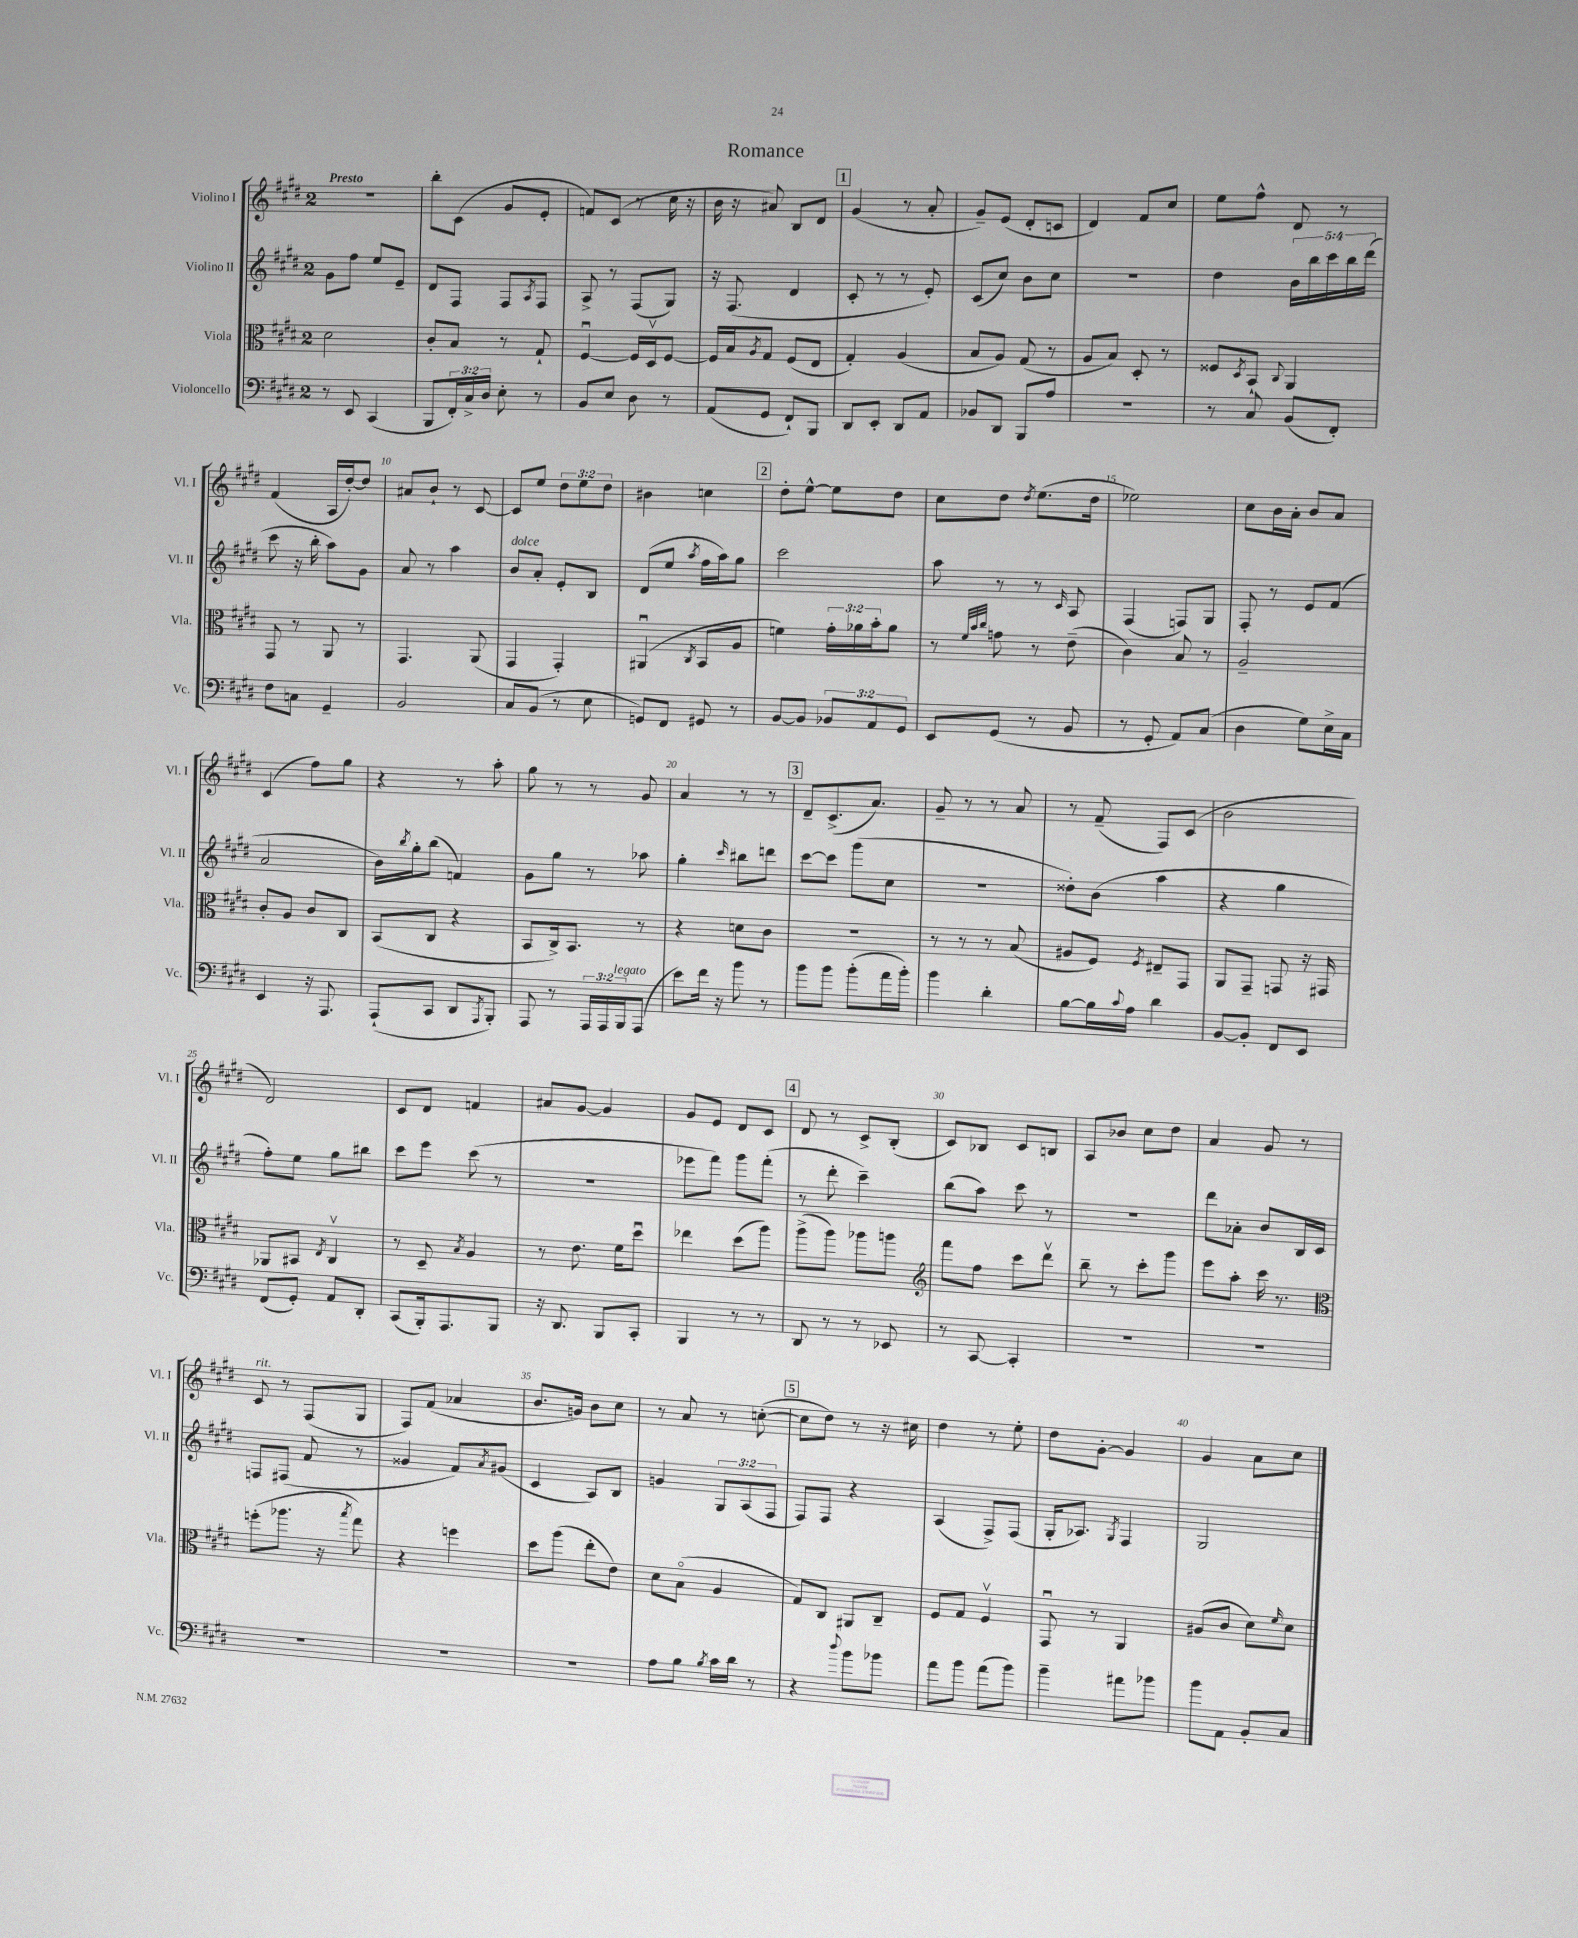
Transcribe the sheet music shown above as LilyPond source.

\header { title = "Romance" }
<<
\new StaffGroup <<
\new Staff = "s0" \with { instrumentName = "Violino I" shortInstrumentName = "Vl. I" } {
    \clef treble \key e \major \once \override Staff.TimeSignature.style = #'single-digit \time 2/4 \override Staff.TupletNumber.text = #tuplet-number::calc-fraction-text \tempo "Presto"
    R2 |
    b''8-. cis'8( gis'8 e'8-. |
    f'8) cis'8( r8 cis''16 r16 |
    b'16 r16 ais'8) b8 dis'8 |
    \mark \markup { \box "1" } gis'4( r8 a'8-. |
    gis'8--) e'8( dis'8-. c'8 |
    dis'4) fis'8 cis''8 |
    e''8 fis''8-^ dis'8 r8 |
    fis'4( a16 dis''16~-.) dis''8 |
    ais'8 b'8-! r8 cis'8~ |
    cis'8 e''8 \tuplet 3/2 { dis''8 e''8 dis''8 } |
    bis'4 c''4 |
    \mark \markup { \box "2" } dis''8-. e''8~-^ e''8 dis''8 |
    cis''8 dis''8 \acciaccatura { dis''8 } e''8.( dis''16 |
    ees''2) |
    cis''8 b'16 a'16-. b'8 a'8 |
    cis'4( fis''8) gis''8 |
    r4 r8 a''8-. |
    gis''8 r8 r8 gis'8 |
    a'4 r8 r8 |
    \mark \markup { \box "3" } dis'8-- cis'8.->( a'8.) |
    gis'8-- r8 r8 a'8 |
    r8 fis'8--( fis8) cis'8( |
    b'2 |
    dis'2) |
    cis'8 dis'8 f'4 |
    ais'8 gis'8~ gis'4 |
    gis'8 e'8 dis'8 cis'8 |
    \mark \markup { \box "4" } dis'8 r8 cis'8-> b8-.( |
    cis'8) bes8 cis'8 b8 |
    a8 bes'8 cis''8 dis''8 |
    a'4 gis'8 r8 |
    cis'8^\markup { \italic "rit." } r8 fis8( gis8 |
    fis8) fis'8( aes'4 |
    b'8. g'16) b'8 cis''8 |
    r8 a'8 r8 c''8~-.( |
    \mark \markup { \box "5" } c''8 dis''8) r8 r16 cis''16 |
    dis''4 r8 e''8-. |
    dis''8 gis'8~-. gis'4 |
    gis'4 a'8 cis''8 \bar "|." |
}
\new Staff = "s1" \with { instrumentName = "Violino II" shortInstrumentName = "Vl. II" } {
    \clef treble \key e \major \once \override Staff.TimeSignature.style = #'single-digit \time 2/4 \override Staff.TupletNumber.text = #tuplet-number::calc-fraction-text
    gis'8 fis''8 e''8 e'8-- |
    dis'8 fis8 fis8 \acciaccatura { a8 } fis8 |
    a8-> r8 fis8( gis8) |
    r16 fis8.( dis'4 |
    \mark \markup { \box "1" } cis'8-. r8 r8 e'8-.) |
    cis'8( cis''8) b'8 cis''8 |
    R2 |
    dis''4 \tuplet 5/4 { b'16 b''16 cis'''16 b''16 dis'''16( } |
    cis'''8 r16 b''16-. a''8) gis'8 |
    a'8 r8 a''4 |
    b'8^\markup { \italic "dolce" } a'8-. e'8-. b8 |
    dis'8( e''8 \acciaccatura { a''8 } fis''16 a''16) gis''8 |
    \mark \markup { \box "2" } cis'''2 |
    a''8 r8 r8 \grace { cis'16 } a8 |
    fis4( f8) gis8 |
    fis8-. r8 e'8 fis'8( |
    a'2 |
    b'16) \acciaccatura { b''8 } gis''16-. b''8( f'4) |
    gis'8 gis''8 r8 aes''8 |
    gis''4-. \grace { cis'''16 } bis''8 d'''8 |
    \mark \markup { \box "3" } cis'''8~ cis'''8 gis'''8( cis''8 |
    R2 |
    disis''8-.) b'8( a''4 |
    r4 gis''4 |
    fis''8-.) e''8 gis''8 bis''8 |
    cis'''8 e'''8 cis'''8( r8 |
    r2 |
    ees'''8 fis'''8) gis'''8 fis'''8-.( |
    \mark \markup { \box "4" } r8 dis'''8-. cis'''4--) |
    b''8( a''8) cis'''8 r8 |
    r2 |
    dis'''8 aes'8-. b'8 b16 cis'16 |
    f8 fis8( fis'8 r8 |
    gisis'4 fis'8) \acciaccatura { a'8 } gis'8( |
    cis'4 a8) b8 |
    g'4 \tuplet 3/2 { gis8 a8( fis8 } |
    \mark \markup { \box "5" } fis8) fis8 r4 |
    a4( fis8->) fis8( |
    gis16-. aes8.) \acciaccatura { gis8 } fis4 |
    gis2 \bar "|." |
}
\new Staff = "s2" \with { instrumentName = "Viola" shortInstrumentName = "Vla." } {
    \clef alto \key e \major \once \override Staff.TimeSignature.style = #'single-digit \time 2/4 \override Staff.TupletNumber.text = #tuplet-number::calc-fraction-text
    dis'2 |
    cis'8-. b8 r8 gis8-! |
    fis4~\downbow fis16 dis16\upbow fis8~ |
    fis16 b16 \acciaccatura { a8 } gis8 fis8( e8 |
    \mark \markup { \box "1" } gis4-.) a4( |
    b8 a8) gis8( r8 |
    a8 b8) dis8-. r8 |
    fisis8 \acciaccatura { dis8 } b,8-! \appoggiatura { cis8 } a,4 |
    gis,8 r8 a,8 r8 |
    gis,4. a,8( |
    gis,4 gis,4-.) |
    ais,4\downbow( \acciaccatura { cis8 } b,8 a8 |
    \mark \markup { \box "2" } f'4) \tuplet 3/2 { gis'16-. aes'16 b'16-. } aes'8 |
    r8 \grace { fis'32 b'32 cis''32 } g'8 r8 e'8--( |
    cis'4) b8 r8 |
    a2-- |
    cis'8-. a8 cis'8 cis8 |
    b,8( cis8 r4 |
    b,8 cis16->) b,8. r8 |
    r4 d'8 cis'8 |
    \mark \markup { \box "3" } R2 |
    r8 r8 r8 b8( |
    ais8 fis8) \acciaccatura { fis8 } eis8-- gis,8 |
    a,8 gis,8-- g,8 r16 gis,16 |
    aes,8 bis,8 \acciaccatura { e8 } cis4\upbow |
    r8 dis8-- \acciaccatura { b8 } a4 |
    r8 e'8. fis'16 dis''8\downbow |
    ees''4 dis''8( a''8) |
    \mark \markup { \box "4" } a''8->( a''8) aes''8 a''8 |
    \clef treble fis'''8 fis''8 cis'''8 dis'''8\upbow |
    b''8-- r8 cis'''8-. gis'''8 |
    e'''8 a''8-. cis'''16 r8. |
    \clef alto f''8-.( aes''8. r16 \acciaccatura { b''8 } gis''8) |
    r4 f''4 |
    dis''8 a''8( e''8-. e'8) |
    dis'8 b8\flageolet( a4 |
    \mark \markup { \box "5" } gis8) cis8 ais,8 cis8-- |
    fis8 gis8 fis4\upbow |
    gis,8\downbow r8 a,4 |
    ais8( cis'8 dis'8) \grace { fis'16 } dis'8 \bar "|." |
}
\new Staff = "s3" \with { instrumentName = "Violoncello" shortInstrumentName = "Vc." } {
    \clef bass \key e \major \once \override Staff.TimeSignature.style = #'single-digit \time 2/4 \override Staff.TupletNumber.text = #tuplet-number::calc-fraction-text
    r8 e,8 cis,4( |
    b,,8 \tuplet 3/2 { fis,16-.) cis16-> dis16 } e8-. r8 |
    b,8 e8 dis8 r8 |
    a,8( gis,8 fis,8-!) b,,8 |
    \mark \markup { \box "1" } dis,8 e,8-. dis,8 a,8 |
    bes,8 dis,8 b,,8 a8 |
    R2 |
    r8 cis8 b,8( fis,8-.) |
    fis8 c8 gis,4-- |
    b,2 |
    cis8 b,8( r8 e8 |
    g,8) fis,8 gis,8 r8 |
    \mark \markup { \box "2" } b,8~ b,8 \tuplet 3/2 { bes,8 a,8 gis,8 } |
    e,8 gis,8( r8 b,8 |
    r8 gis,8-. a,8) cis8( |
    dis4 gis8) e16-> cis16 |
    e,4 r16 a,,8. |
    a,,8-!( cis,8 dis,8 \acciaccatura { a,,8 } b,,8-.) |
    a,,8 r8 \tuplet 3/2 { a,,16 a,,16 b,,16^\markup { \italic "legato" } } a,,8( |
    e'8) fis'16 r16 b'8 r8 |
    \mark \markup { \box "3" } b'8 b'8 b'8-.( a'16 b'16-.) |
    b'4 dis'4-. |
    b8~ b16 \appoggiatura { cis'8 } a16 dis'4 |
    b,8~ b,8-. fis,8 e,8 |
    fis,8( gis,8-.) a,8 dis,8-. |
    cis,8( b,,16-.) a,,8. b,,8 |
    r16 dis,8. b,,8 cis,8-. |
    b,,4 r8 r8 |
    \mark \markup { \box "4" } dis,8 r8 r8 ees,8 |
    r8 cis,8~ cis,4-. |
    R2 |
    R2 |
    R2 |
    R2 |
    R2 |
    a8 b8 \acciaccatura { b8 } cis'16 dis'16 r8 |
    \mark \markup { \box "5" } r4 \appoggiatura { dis''8 } b'8 bes'8 |
    a'8 b'8 a'8( b'8) |
    b'4-- ais'8 bes'8 |
    b'8 a,8 b,8-. cis8 \bar "|." |
}
>>
>>
\layout { \context { \Score \override BarNumber.break-visibility = ##(#f #t #t) barNumberVisibility = #(every-nth-bar-number-visible 5) } }
